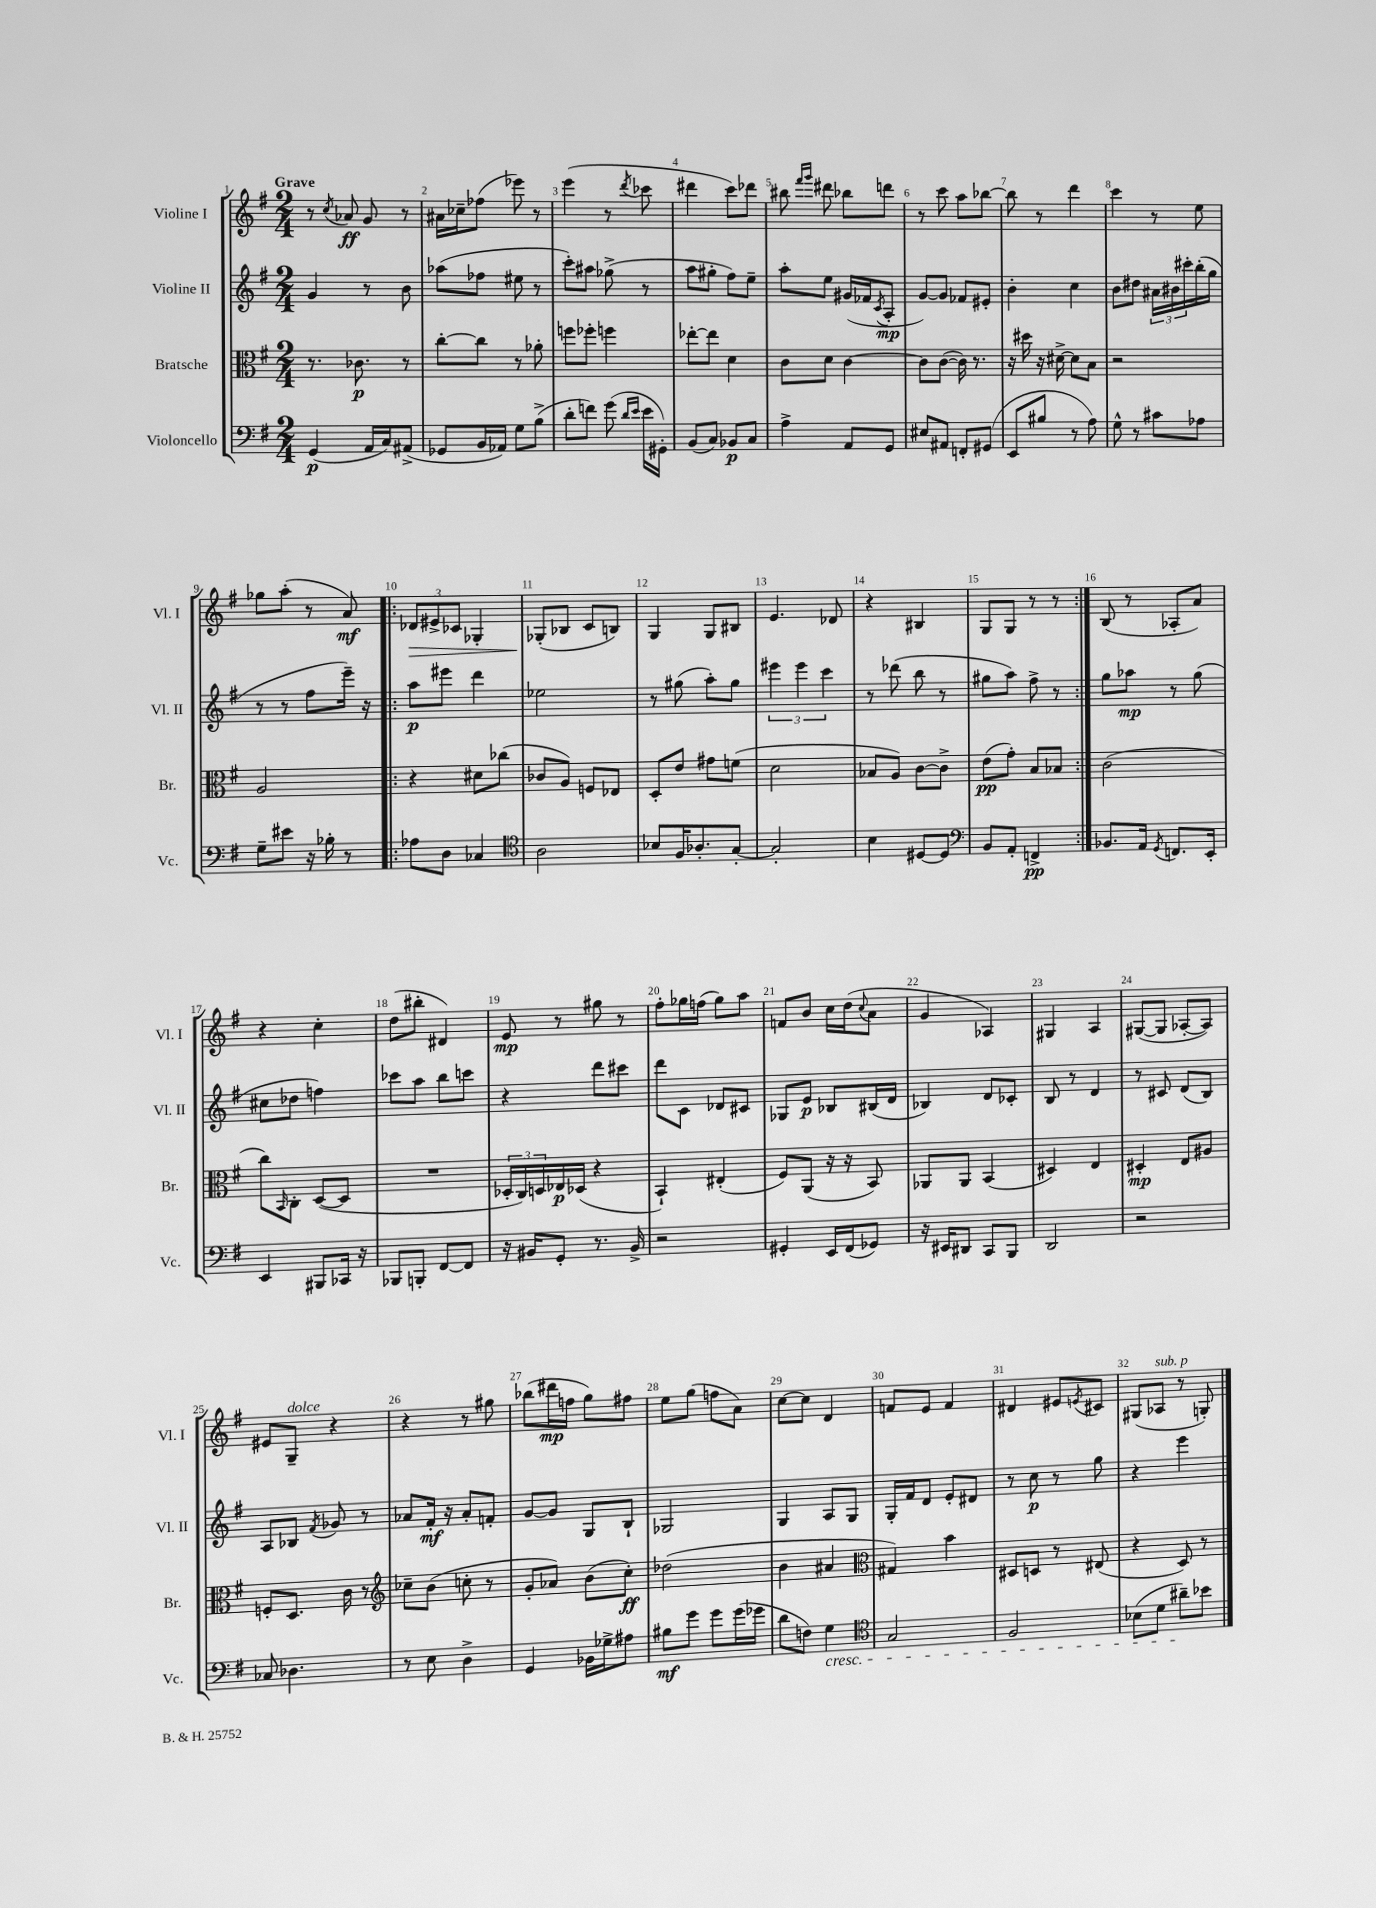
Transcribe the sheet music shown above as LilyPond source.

<<
\new StaffGroup <<
\new Staff = "s0" \with { instrumentName = "Violine I" shortInstrumentName = "Vl. I" } {
    \clef treble \key g \major \numericTimeSignature \time 2/4 \tempo "Grave"
    r8 \acciaccatura { c''8 } aes'8\ff g'8 r8 |
    ais'16 ces''16-- fes''8( ees'''8) r8 |
    e'''4( r8 \acciaccatura { d'''8 } ces'''8 |
    dis'''4 c'''8) des'''8 |
    bis''8 \grace { fis'''16 g'''16 } dis'''8 bes''8 d'''8 |
    r8 c'''8 a''8 bes''8~ |
    bes''8 r8 d'''4 |
    c'''4 r8 e''8 |
    ges''8 a''8-.( r8 a'8\mf) |
    \repeat volta 2 { \tuplet 3/2 { des'8\> eis'8-> ces'8 } ges4-. |
    ges8-.\!( bes8 c'8 b8) |
    g4 g8 bis8 |
    e'4. des'8 |
    r4 bis4 |
    g8 g8 r8 r8 | }
    b8( r8 aes8-. a'8) |
    r4 c''4-. |
    d''8( bis''8-. dis'4) |
    e'8\mp r8 gis''8 r8 |
    fis''8-. ges''16 f''16( ges''8) a''8 |
    f'8 b'8 c''16 d''16( \appoggiatura { c''8 } a'8 |
    g'4 aes4) |
    gis4 a4 |
    gis8~( gis8 aes8~-. aes8) |
    eis'8 g8--^\markup { \italic "dolce" } r4 |
    r4 r8 gis''8 |
    bes''8( dis'''16\mp f''16 g''8) fis''8 |
    e''8 g''8( f''8 a'8) |
    c''8~ c''8 d'4 |
    f'8 e'8 f'4 |
    dis'4 eis'8 \acciaccatura { e'8 } cis'8 |
    gis8( aes8^\markup { \italic "sub. p" } r8 g8-.) \bar "|." |
}
\new Staff = "s1" \with { instrumentName = "Violine II" shortInstrumentName = "Vl. II" } {
    \clef treble \key g \major \numericTimeSignature \time 2/4
    g'4 r8 b'8 |
    aes''8( fes''8 eis''8 r8 |
    c'''8-.) ais''8 ges''8->( r8 |
    a''8 gis''8-. fis''8) e''8-- |
    a''8-. e''8 gis'16( fes'16 \acciaccatura { c'8 } a8-.\mp |
    g'8~) g'8 fes'8 eis'8-. |
    b'4-. c''4 |
    b'8 dis''8 \tuplet 3/2 { ais'16 bis'16 cis'''16-. } b''16-.( g''16 |
    r8 r8 fis''8 e'''16--) r16 |
    \repeat volta 2 { a''8\p eis'''8 d'''4 |
    ees''2 |
    r8 gis''8( a''8-.) gis''8 |
    \tuplet 3/2 { eis'''4 eis'''4 c'''4 } |
    r8 des'''8( b''8 r8 |
    gis''8 a''8) fis''8-> r8 | }
    g''8 aes''8\mp r8 g''8( |
    cis''8 des''8 f''4) |
    ces'''8 a''8 b''8 c'''8 |
    r4 d'''8 cis'''8 |
    d'''8 c'8 des'8 cis'8 |
    ges8 e'8\p bes8 bis16( d'16 |
    bes4) d'8 ces'8-. |
    b8 r8 d'4 |
    r8 cis'8 d'8( b8) |
    a8 bes8 \acciaccatura { fis'8 } ges'8 r8 |
    aes'8 fis'16-.\mf r16 aes'8-. f'8-. |
    g'8~ g'8 g8 b8-! |
    ges2 |
    g4 a8 g8 |
    g16-. fis'16 d'8 e'8-. dis'8 |
    r8 c''8\p r8 g''8 |
    r4 e'''4 \bar "|." |
}
\new Staff = "s2" \with { instrumentName = "Bratsche" shortInstrumentName = "Br." } {
    \clef alto \key g \major \numericTimeSignature \time 2/4
    r8. ces'8.\p r8 |
    c''8~-. c''8 r8 aes'8-. |
    f''8 fes''8-. f''4 |
    ees''8~-. ees''8 d'4 |
    c'8 d'8 c'4~ |
    c'8 c'8~( c'16) r8. |
    r16 dis''16 r16 dis'16~-> dis'8 b8 |
    r2 |
    a2 |
    \repeat volta 2 { r4 dis'8 ces''8( |
    ces'8 a8) f8 ees8 |
    d8-. e'8 gis'8 f'8( |
    d'2 |
    bes8 a8) c'8~ c'8-> |
    e'8\pp( g'8-.) b8 bes8 | }
    c'2( |
    c''8) \grace { b,16 } c8-. d8~( d8 |
    R2 |
    \tuplet 3/2 { des16-. c16) d16 } ees16\p des16( r4 |
    b,4-!) eis4-.( |
    fis8) a,8( r16 r16 b,8) |
    aes,8 aes,8 b,4( |
    dis4) e4 |
    dis4-.\mp e8 ais8 |
    f8-. d8. c'16 r8 |
    \clef treble ces''8-- b'8( c''8-. r8 |
    g'8-. aes'8) b'8( c''8-.\ff) |
    des''2( |
    b'4 ais'4 |
    \clef alto gis4) b'4 |
    dis8 d8 r8 eis8( |
    r4 d8) r8 \bar "|." |
}
\new Staff = "s3" \with { instrumentName = "Violoncello" shortInstrumentName = "Vc." } {
    \clef bass \key g \major \numericTimeSignature \time 2/4
    g,4\p( a,16 c16) ais,8->( |
    ges,8 b,16 aes,16) g8 b8->( |
    d'8-. f'8) g'8( \grace { d'16 e'16 } e'16 gis,16-.) |
    b,8( c8) bes,8\p c8 |
    a4-> a,8 g,8 |
    eis8 ais,8 f,8-. gis,8( |
    e,8 bis8 r8 a8) |
    g8-^ r8 cis'8 aes8 |
    g8-- eis'8 r16 bes16-. r8 |
    \repeat volta 2 { aes8 d8 ces4 |
    \clef tenor a2 |
    bes8 fis16 aes8.-. g8~-. |
    g2-. |
    b4 dis8~ dis8 |
    \clef bass b,8 a,8-. f,4->\pp | }
    bes,8. a,16 \acciaccatura { g,8 } f,8. e,16-. |
    e,4 bis,,8 ces,16 r16 |
    bes,,8 b,,8-. fis,8~ fis,8 |
    r16 bis,16 g,8-. r8. bis,16-> |
    r2 |
    gis,4-. e,16 fis,16( ges,8) |
    r16 eis,16 dis,8 c,8 b,,8 |
    d,2 |
    r2 |
    ces8 des4. |
    r8 e8 d4-> |
    g,4 bes,16 ges16-> ais8 |
    bis8\mf g'8 g'8 g'16( ges'16 |
    d'8 f8) g4\cresc |
    \clef tenor g2 |
    fis2 |
    bes8( d'8 ais'8--\!) bes'8 \bar "|." |
}
>>
>>
\layout { \context { \Score \override BarNumber.break-visibility = ##(#f #t #t) barNumberVisibility = #all-bar-numbers-visible } }
